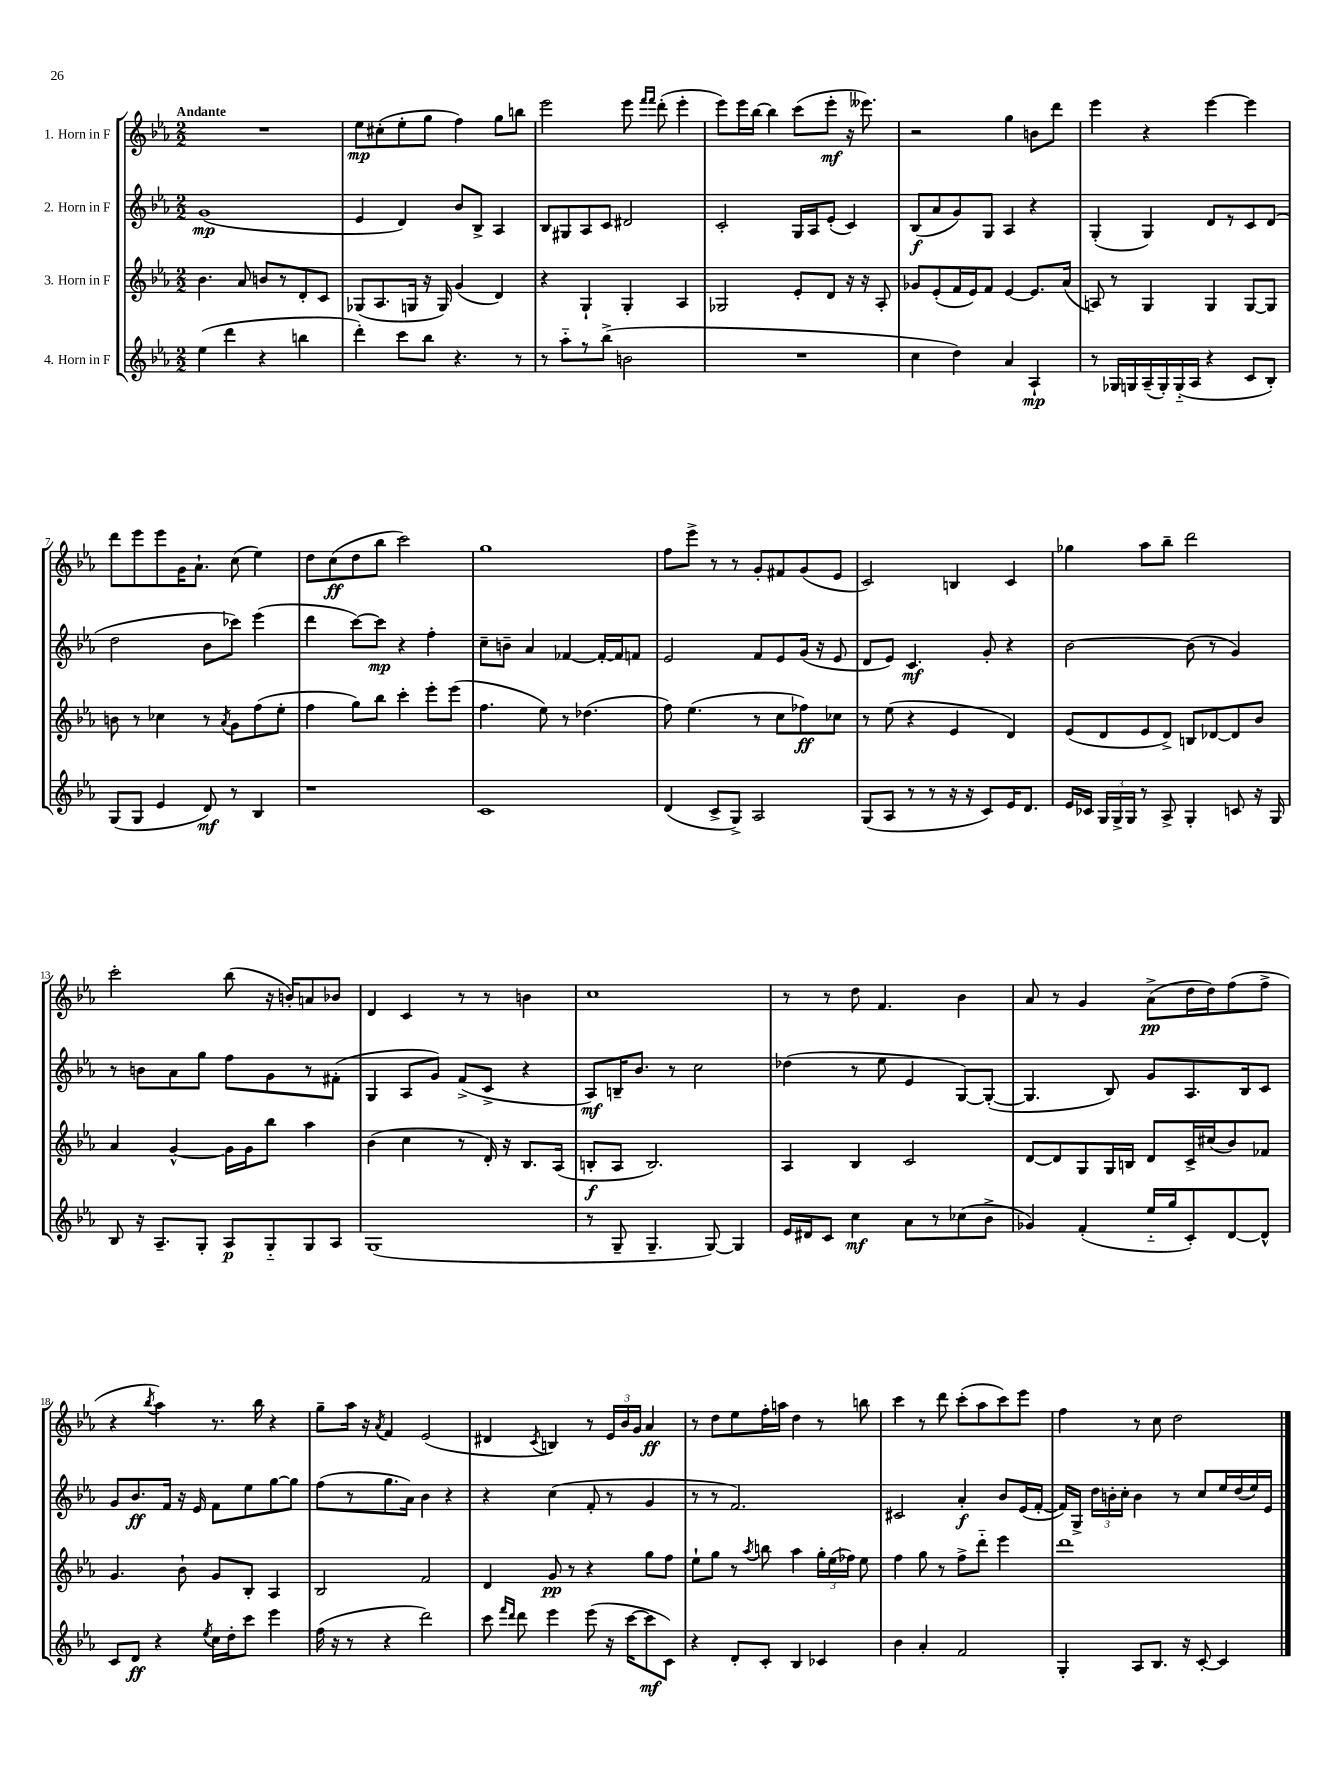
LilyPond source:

<<
\new StaffGroup <<
\new Staff = "s0" \with { instrumentName = "1. Horn in F" } {
    \clef treble \key ees \major \numericTimeSignature \time 2/2 \tempo "Andante"
    \autoBeamOff R1 |
    ees''8[\mp cis''8-.( ees''8-. g''8] f''4) g''8[ b''8] |
    ees'''2 ees'''8 \grace { f'''16[ f'''16] } d'''8-.( ees'''4-. |
    ees'''8[) ees'''16 bes''16]~ bes''4 c'''8[( ees'''8]-.\mf r16 eeses'''8.) |
    r2 g''4 b'8[ d'''8] |
    ees'''4 r4 ees'''4~ ees'''4 |
    d'''8[ ees'''8 ees'''8 g'16 aes'8.]-! c''8( ees''4) |
    d''8[ c''8\ff( d''8 bes''8] c'''2) |
    g''1 |
    f''8[ ees'''8]-> r8 r8 g'8[-. fis'8 g'8( ees'8] |
    c'2) b4 c'4 |
    ges''4 aes''8[ bes''8]-- d'''2 |
    c'''2-. bes''8( r16 b'16[-.) a'8 bes'8] |
    d'4 c'4 r8 r8 b'4 |
    c''1 |
    r8 r8 d''8 f'4. bes'4 |
    aes'8 r8 g'4 aes'8[->\pp( d''16 d''16) f''8( f''8]-> |
    r4 \acciaccatura { bes''8 } aes''4) r8. bes''16 r4 |
    g''8[-- aes''16] r16 \acciaccatura { aes'8 } f'4 ees'2( |
    dis'4 \acciaccatura { c'8 } b4) r8 \tuplet 3/2 { ees'16[ bes'16 g'16] } aes'4\ff |
    r8 d''8[ ees''8 f''16-. a''16] d''4 r8 b''8 |
    c'''4 r8 d'''8 c'''8[-.( aes''8 c'''8) ees'''8] |
    f''4 r8 c''8 d''2 \bar "|." |
}
\new Staff = "s1" \with { instrumentName = "2. Horn in F" } {
    \clef treble \key ees \major \numericTimeSignature \time 2/2
    \autoBeamOff g'1\mp( |
    ees'4 d'4) bes'8[ bes8]-> aes4 |
    bes8[ gis8 aes8 c'8] dis'2 |
    c'2-. g16[ aes16 ees'8]-.( c'4) |
    bes8[\f( aes'8 g'8) g8] aes4 r4 |
    g4-.( g4) d'8[ r8 c'8 d'8]( |
    d''2 bes'8[ ces'''8]) ees'''4( |
    d'''4 c'''8[~) c'''8]\mp r4 f''4-. |
    c''8[-- b'8]-- aes'4 fes'4~ fes'16[~-. fes'16 f'8] |
    ees'2 f'8[ ees'8 g'16]( r16 ees'8 |
    d'8[ ees'8]) c'4.\mf g'8-. r4 |
    bes'2~ bes'8( r8 g'4) |
    r8 b'8[ aes'8 g''8] f''8[ g'8 r8 fis'8]-.( |
    g4 aes8[ g'8]) f'8[->( c'8]-> r4 |
    aes8[\mf) b16-- bes'8.] r8 c''2 |
    des''4( r8 ees''8 ees'4 g8[~) g8]~-.( |
    g4. bes8) g'8[ aes8. bes16 c'8] |
    g'8[ bes'8.\ff f'16] r16 ees'16 f'8[ ees''8 g''8~ g''8] |
    f''8[( r8 g''8. aes'16]) bes'4 r4 |
    r4 c''4( f'8-. r8 g'4 |
    r8 r8 f'2.) |
    cis'2 aes'4-.\f bes'8[ ees'16( f'16]~-. |
    f'16[) g16]-> \tuplet 3/2 { d''16[ b'16-. c''16]-. } b'4 r8 c''8[ ees''16 d''16( ees''16) ees'16] \bar "|." |
}
\new Staff = "s2" \with { instrumentName = "3. Horn in F" } {
    \clef treble \key ees \major \numericTimeSignature \time 2/2
    \autoBeamOff bes'4. aes'8 b'8[ r8 d'8-. c'8] |
    ges8[( aes8. g16] r16 g16) g'4( d'4) |
    r4 g4-! g4-. aes4 |
    ges2 ees'8[-. d'8] r16 r16 aes8-. |
    ges'8[ ees'8-.( f'16 ees'16) f'8] ees'4~ ees'8.[ aes'16]( |
    a8) r8 g4 g4 g8[~ g8] |
    b'8 r8 ces''4 r8 \acciaccatura { aes'8 } g'8[ f''8( ees''8]-. |
    f''4 g''8[) bes''8] c'''4-. ees'''8[-. ees'''8]( |
    f''4. ees''8) r8 des''4.( |
    f''8) ees''4.( r8 c''8[ fes''8\ff) ces''8] |
    r8 ees''8( r4 ees'4 d'4) |
    ees'8[( d'8 ees'8 d'8]->) b8[ des'8~ des'8 bes'8] |
    aes'4 g'4~-^ g'16[ g'16 bes''8] aes''4 |
    bes'4( c''4 r8 d'16-.) r16 bes8.[ aes16]( |
    b8[-.\f aes8] b2.) |
    aes4 bes4 c'2 |
    d'8[~ d'8 g8 g16 b16] d'8[ c'16-> cis''16( bes'8) fes'8] |
    g'4. bes'8-! g'8[ bes8]-. aes4 |
    bes2 f'2 |
    d'4 g'8\pp r8 r4 g''8[ f''8] |
    ees''8[-! g''8] r8 \acciaccatura { aes''8 } b''8 aes''4 \tuplet 3/2 { g''16[-. ees''16( fes''16]) } ees''8 |
    f''4 g''8 r8 f''8[-> d'''8]-_ ees'''4 |
    d'''1 \bar "|." |
}
\new Staff = "s3" \with { instrumentName = "4. Horn in F" } {
    \clef treble \key ees \major \numericTimeSignature \time 2/2
    \autoBeamOff ees''4( d'''4 r4 b''4 |
    d'''4-.) c'''8[ bes''8] r4. r8 |
    r8 aes''8[-_ r8 bes''8]->( b'2 |
    R1 |
    c''4 d''4) aes'4 aes4-!\mp |
    r8 ges16[ g16 aes16--( g16-.) g16-_( aes16] r4 c'8[ bes8]-.) |
    g8[( g8] ees'4 d'8\mf) r8 bes4 |
    r1 |
    c'1 |
    d'4( c'8[-> g8]->) aes2 |
    g8[( aes8] r8 r8 r16 r16 c'8[) ees'16 d'8.] |
    ees'16[ ces'16] \tuplet 3/2 { g16[ g16-> g16] } r8 aes8-> g4-. c'8 r16 g16 |
    bes8 r16 aes8.[-- g8]-. aes8[\p g8-_ g8 aes8] |
    g1( |
    r8 g8-- g4.-- g8~) g4 |
    ees'16[ dis'16 c'8] c''4\mf aes'8[ r8 ces''8( bes'8]-> |
    ges'4) f'4-.( ees''16[-_ g''16 c'8-.) d'8~ d'8]-^ |
    c'8[ d'8]\ff r4 \acciaccatura { ees''8 } c''16[ d''16-. c'''8] ees'''4 |
    f''16( r16 r8 r4 d'''2) |
    c'''8 \grace { f'''16[ d'''16] } d'''8 ees'''4 ees'''8( r16 c'''16[~ c'''8\mf c'8]) |
    r4 d'8[-. c'8]-. bes4 ces'4 |
    bes'4 aes'4-. f'2 |
    g4-. aes8[ bes8.] r16 c'8~-. c'4 \bar "|." |
}
>>
>>
